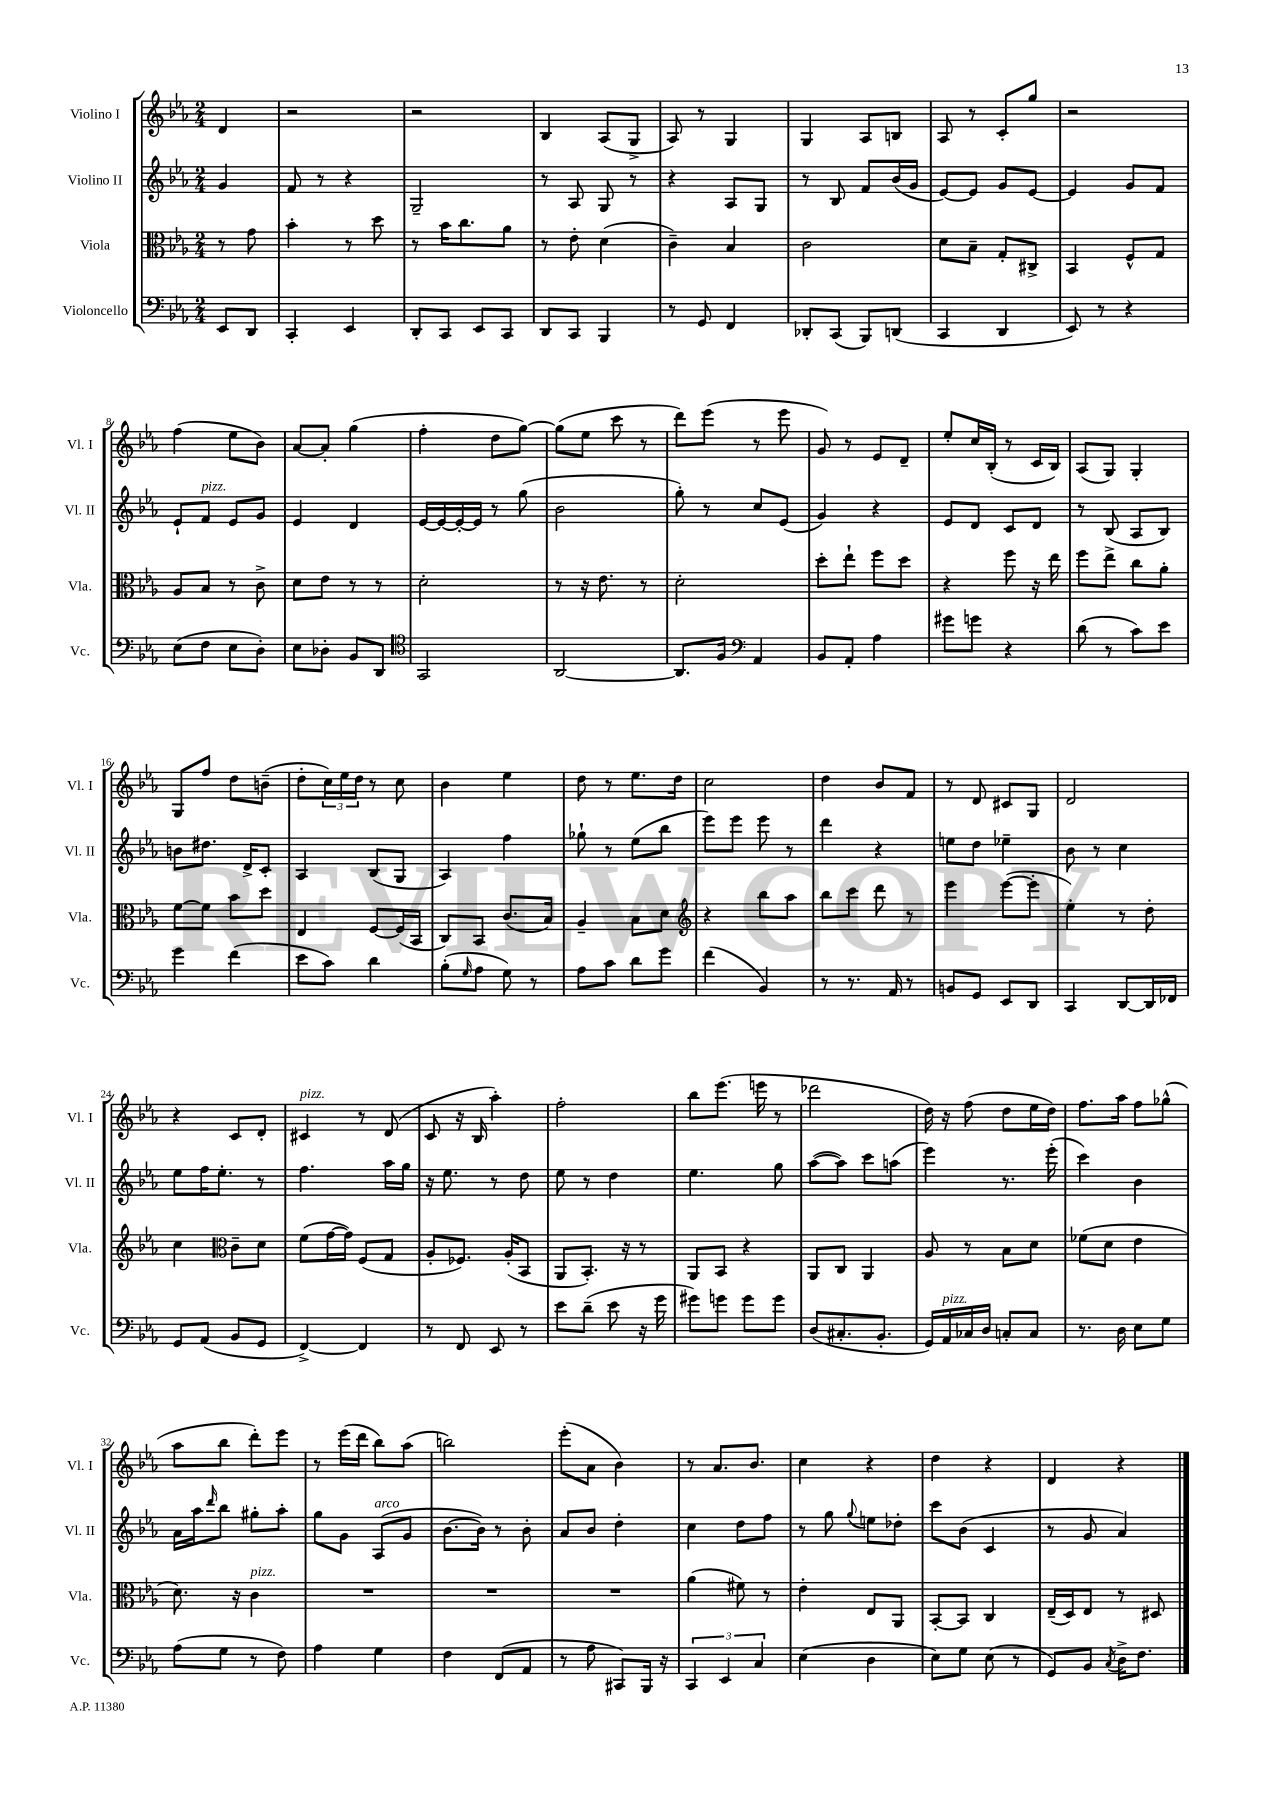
<<
\new StaffGroup <<
\new Staff = "s0" \with { instrumentName = "Violino I" shortInstrumentName = "Vl. I" } {
    \clef treble \key ees \major \numericTimeSignature \time 2/4 \partial 4
    d'4 |
    r2 |
    r2 |
    bes4 aes8( g8-> |
    aes8) r8 g4 |
    g4 aes8 b8 |
    aes8 r8 c'8-. g''8 |
    r2 |
    f''4( ees''8 bes'8) |
    aes'8~ aes'8-. g''4( |
    f''4-. d''8 g''8~) |
    g''8( ees''8 c'''8 r8 |
    d'''8) ees'''8( r8 ees'''8 |
    g'8) r8 ees'8 d'8-- |
    ees''8-. c''16 bes16-.( r8 c'16 bes16) |
    aes8( g8) g4-. |
    g8 f''8 d''8 b'8--( |
    d''8-. \tuplet 3/2 { c''16) ees''16 d''16 } r8 c''8 |
    bes'4 ees''4 |
    d''8 r8 ees''8. d''16 |
    c''2 |
    d''4 bes'8 f'8 |
    r8 d'8 cis'8 g8 |
    d'2 |
    r4 c'8 d'8-. |
    cis'4^\markup { \italic "pizz." } r8 d'8( |
    c'8 r16 bes16 aes''4-.) |
    f''2-. |
    bes''8 ees'''8.( e'''16 r8 |
    des'''2 |
    d''16) r16 f''8( d''8 ees''16 d''16) |
    f''8. aes''16 f''8 ges''8-^( |
    aes''8 bes''8 d'''8-.) ees'''8 |
    r8 ees'''16( d'''16 bes''8) aes''8( |
    b''2) |
    ees'''8-.( aes'8 bes'4) |
    r8 aes'8. bes'8. |
    c''4 r4 |
    d''4 r4 |
    d'4 r4 \bar "|." |
}
\new Staff = "s1" \with { instrumentName = "Violino II" shortInstrumentName = "Vl. II" } {
    \clef treble \key ees \major \numericTimeSignature \time 2/4 \partial 4
    g'4 |
    f'8 r8 r4 |
    g2-- |
    r8 aes8 g8 r8 |
    r4 aes8 g8 |
    r8 bes8 f'8 bes'16( g'16 |
    ees'8~) ees'8 g'8 ees'8~ |
    ees'4 g'8 f'8 |
    ees'8-! f'8^\markup { \italic "pizz." } ees'8 g'8 |
    ees'4 d'4 |
    ees'16~ ees'16~ ees'16~-. ees'16 r8 g''8( |
    bes'2 |
    g''8-.) r8 c''8 ees'8( |
    g'4) r4 |
    ees'8 d'8 c'8 d'8 |
    r8 bes8( aes8 bes8) |
    b'8 dis''8. d'16-> c'8-. |
    aes4 bes8( g8 |
    aes4) f''4 |
    ges''8-! r8 ees''8( bes''8 |
    ees'''8) ees'''8 ees'''8 r8 |
    d'''4 r4 |
    e''8 d''8 ees''4-- |
    bes'8 r8 c''4 |
    ees''8 f''16 ees''8.-. r8 |
    f''4. aes''16 g''16 |
    r16 ees''8. r8 d''8 |
    ees''8 r8 d''4 |
    ees''4. g''8 |
    aes''8~( aes''8) c'''8 a''8( |
    ees'''4) r8. ees'''16-.( |
    c'''4) bes'4 |
    aes'16 aes''16 \grace { d'''16 } bes''8 gis''8-. aes''8-. |
    g''8 g'8 aes8^\markup { \italic "arco" }( g'8 |
    bes'8.~ bes'16) r8 bes'8-. |
    aes'8 bes'8 d''4-. |
    c''4 d''8 f''8 |
    r8 g''8 \appoggiatura { g''8 } e''8 des''8-. |
    c'''8 bes'8( c'4 |
    r8 g'8 aes'4) \bar "|." |
}
\new Staff = "s2" \with { instrumentName = "Viola" shortInstrumentName = "Vla." } {
    \clef alto \key ees \major \numericTimeSignature \time 2/4 \partial 4
    r8 g'8 |
    bes'4-. r8 d''8 |
    r8 bes'16 c''8. aes'8 |
    r8 ees'8-. d'4( |
    c'4--) bes4 |
    c'2 |
    d'8 bes8-- g8-. cis8-> |
    bes,4 f8-^ g8 |
    aes8 bes8 r8 c'8-> |
    d'8 ees'8 r8 r8 |
    d'2-. |
    r8 r16 ees'8. r8 |
    d'2-. |
    d''8-. ees''8-! f''8 d''8 |
    r4 f''8 r16 ees''16 |
    f''8 ees''8-> c''8 aes'8-. |
    f'8~ f'8 bes'8 d''8 |
    ees4 f8~ f16( bes,16 |
    c8) bes,8 c'8.( bes16) |
    aes4-- bes8 d'8 |
    \clef treble r4 bes''8 aes''8 |
    bes''8 c'''8 d'''8 r8 |
    ees'''4 ees'''8~( ees'''8-. |
    ees''4-.) r8 d''8-. |
    c''4 \clef alto c'8-- d'8 |
    f'8( g'16~ g'16) f8( g8 |
    aes8-. fes8.) aes16-.( bes,8 |
    aes,8 bes,8.-.) r16 r8 |
    aes,8 bes,8 r4 |
    aes,8 c8 aes,4 |
    aes8 r8 bes8 d'8 |
    fes'8( d'8 ees'4 |
    d'8.) r16 c'4^\markup { \italic "pizz." } |
    R2 |
    R2 |
    R2 |
    aes'4( fis'8) r8 |
    ees'4-. ees8 aes,8 |
    bes,8~-. bes,8 c4 |
    ees16--( d16) ees8 r8 dis8 \bar "|." |
}
\new Staff = "s3" \with { instrumentName = "Violoncello" shortInstrumentName = "Vc." } {
    \clef bass \key ees \major \numericTimeSignature \time 2/4 \partial 4
    ees,8 d,8 |
    c,4-. ees,4 |
    d,8-. c,8 ees,8 c,8 |
    d,8 c,8 bes,,4 |
    r8 g,8 f,4 |
    des,8-. c,8( bes,,8) d,8( |
    c,4 d,4 |
    ees,8) r8 r4 |
    ees8( f8 ees8 d8-.) |
    ees8 des8-. bes,8 d,8 |
    \clef tenor g,2 |
    aes,2~ |
    aes,8. f16 \clef bass aes,4 |
    bes,8 aes,8-. aes4 |
    gis'8 g'8 r4 |
    d'8( r8 c'8) ees'8 |
    g'4 f'4( |
    ees'8 c'8) d'4 |
    bes8-.( \grace { g16 } aes8 g8) r8 |
    aes8 c'8 d'8 g'8 |
    f'4( bes,4) |
    r8 r8. aes,16 r8 |
    b,8 g,8 ees,8 d,8 |
    c,4 d,8~ d,16 fes,16 |
    g,8 aes,8( bes,8 g,8 |
    f,4~->) f,4 |
    r8 f,8 ees,8 r8 |
    ees'8 d'8--( ees'8 r16 g'16 |
    gis'8) g'8 g'8 g'8 |
    d8( cis8.-. bes,8.-. |
    g,16) aes,16^\markup { \italic "pizz." } ces16 d16 c8-. c8 |
    r8. d16 ees8 g8 |
    aes8( g8 r8 f8) |
    aes4 g4 |
    f4 f,8( aes,8 |
    r8 aes8 cis,8) bes,,16 r16 |
    \tuplet 3/2 { c,4 ees,4 c4 } |
    ees4( d4 |
    ees8) g8 ees8( r8 |
    g,8) bes,8 \acciaccatura { c8 } d16-> f8. \bar "|." |
}
>>
>>
